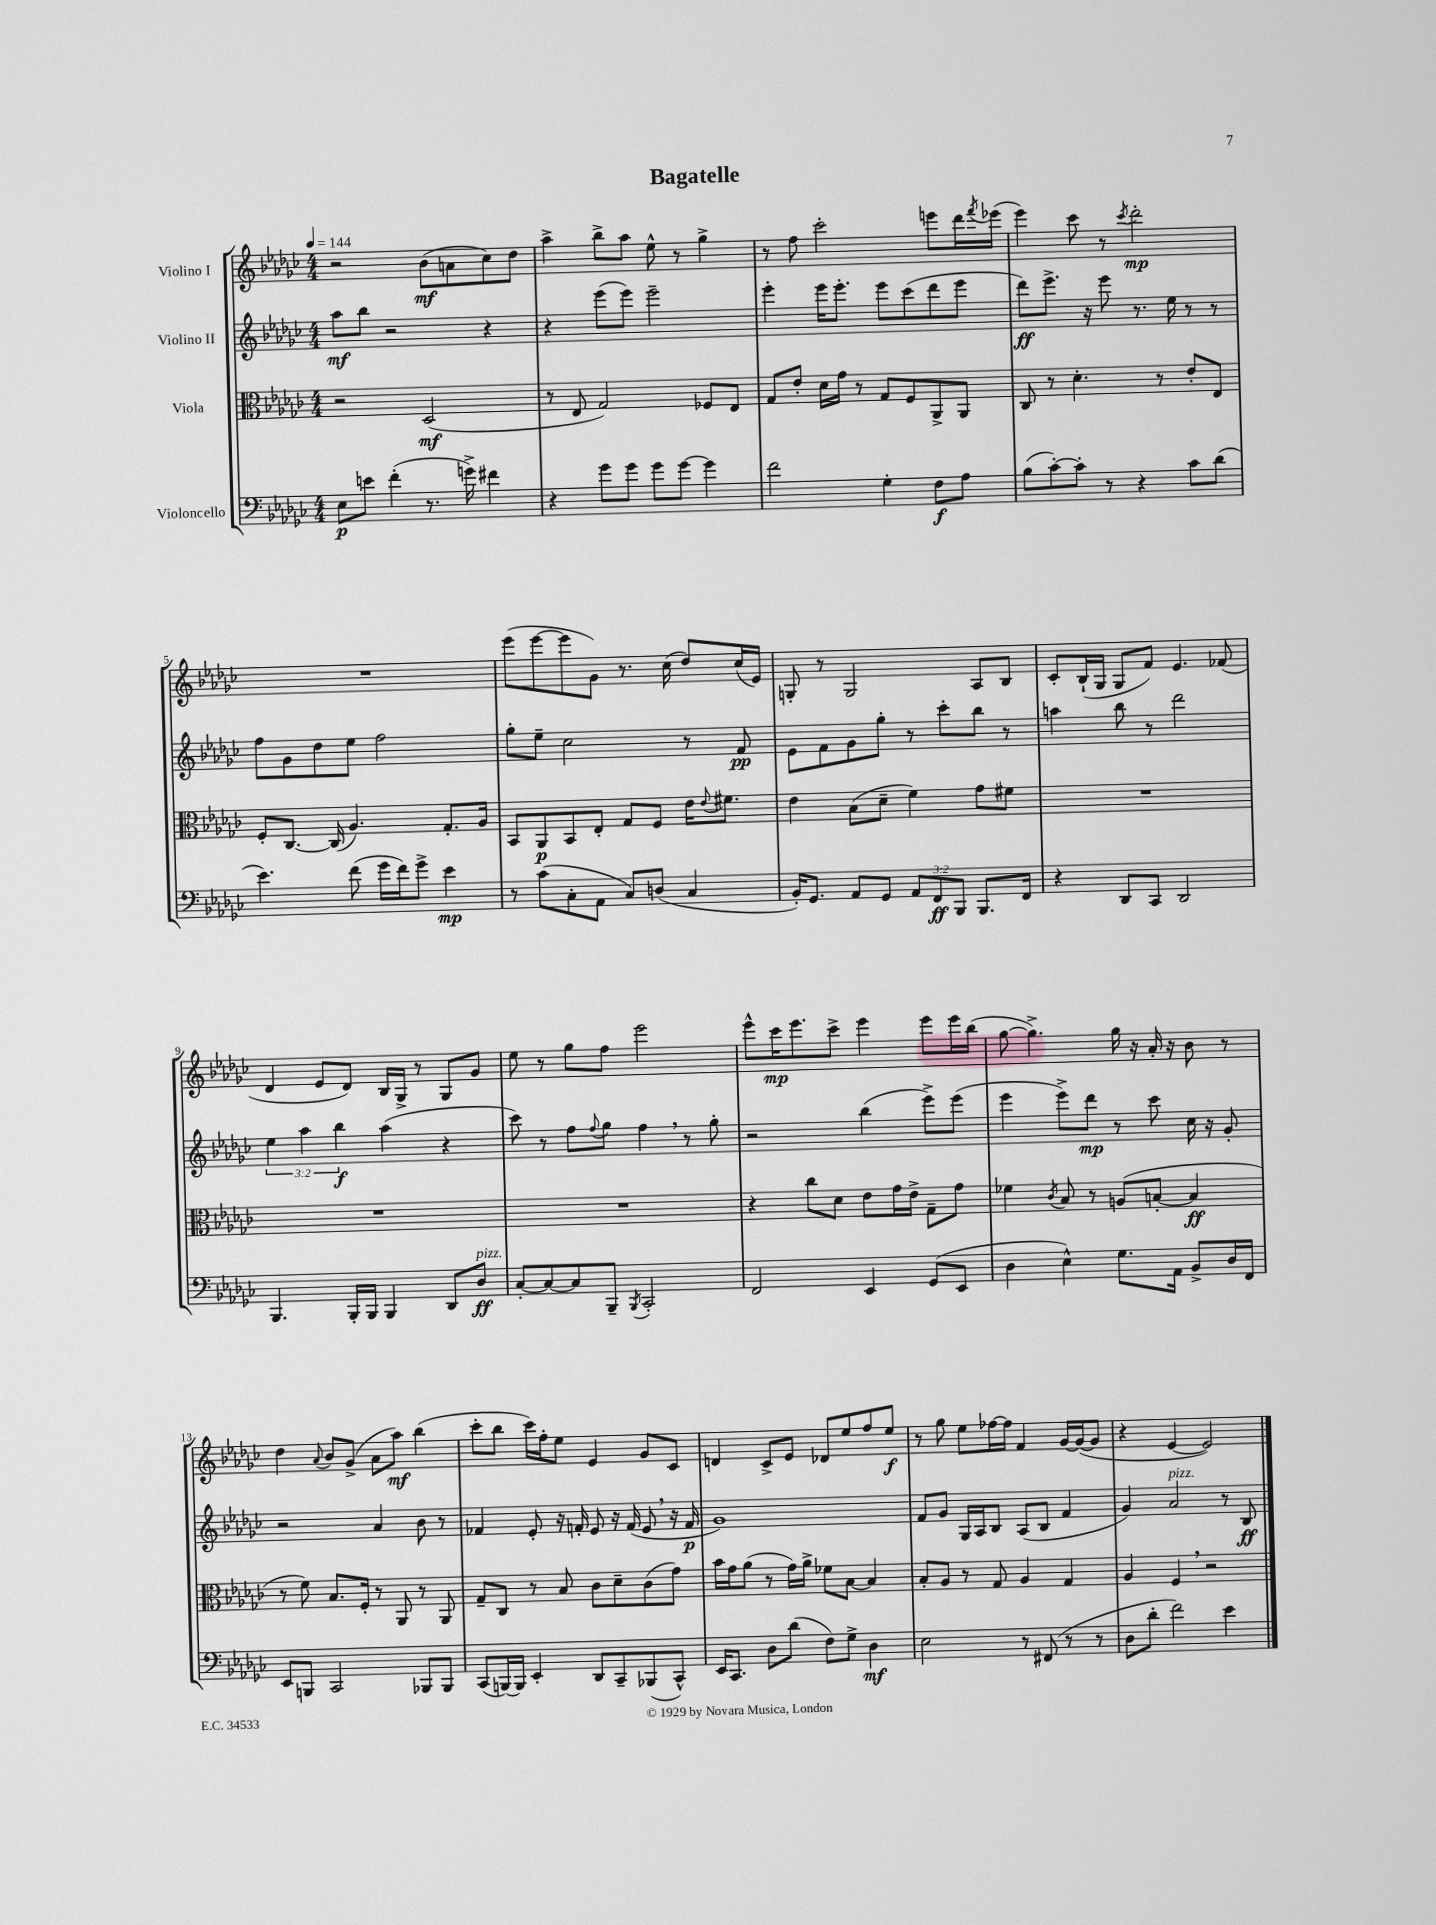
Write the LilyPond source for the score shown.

\header { title = "Bagatelle" }
<<
\new StaffGroup <<
\new Staff = "s0" \with { instrumentName = "Violino I" } {
    \clef treble \key ges \major \numericTimeSignature \time 4/4 \tempo 4 = 144
    r2 bes'8\mf( a'8 ces''8) des''8 |
    aes''4-> bes''8-> aes''8 ees''8-^ r8 ges''4-> |
    r8 f''8 ces'''2-. e'''8 des'''16 \acciaccatura { f'''8 } ees'''16( |
    ees'''4) ces'''8 r8 \acciaccatura { ces'''8 } des'''2-.\mp |
    R1 |
    ees'''8( ees'''8~ ees'''8 ges'8) r8. ces''16( des''8) ces''16( ees'16) |
    g8-. r8 g2 aes8 bes8 |
    ces'8-. bes16-!( ges16 ges8 f'8) ees'4. fes'8( |
    des'4 ees'8 des'8) bes16 ges16-> r8 ges8 ges'8 |
    ees''8 r8 ges''8 f''8 ees'''2 |
    ees'''8-^ ces'''16\mp ees'''8. ces'''8-> ees'''4 ees'''8 ees'''16 bes''16( |
    ges''8~ ges''4.->) ges''16 r16 aes'16-. r16 bes'8 r8 |
    des''4 \appoggiatura { aes'8 } bes'8 ges'8->( aes'8 aes''8\mf) bes''4( |
    ces'''8-. bes''8 ces'''16) f''16-. ees''8 ees'4 ges'8 ces'8 |
    d'4 ces'8-> ees'8 des'8 ees''8 f''8 ees''8\f |
    r8 ges''8 ees''8 fes''16~ fes''16 f'4 ges'16~ ges'16~( ges'8 |
    r4 ees'4~ ees'2) \bar "|." |
}
\new Staff = "s1" \with { instrumentName = "Violino II" } {
    \clef treble \key ges \major \numericTimeSignature \time 4/4 \override Staff.TupletNumber.text = #tuplet-number::calc-fraction-text
    aes''8\mf bes''8 r2 r4 |
    r4 ees'''8( ees'''8) ees'''2-- |
    ees'''4-. ees'''16 ees'''8.-. ees'''8 ces'''8( des'''8 ees'''8 |
    des'''8\ff) ees'''8.-> r16 ees'''8 r8. ees''16 r8 r8 |
    f''8 ges'8 des''8 ees''8 f''2 |
    ges''8-. ees''8-- ces''2 r8 f'8\pp |
    ees'8 f'8 ges'8 ges''8-. r8 ces'''8-. bes''8 r8 |
    a''4 bes''8 r8 des'''2 |
    \tuplet 3/2 { ees''4 aes''4 bes''4\f } aes''4( r4 |
    ces'''8) r8 f''8 \appoggiatura { f''8 } ges''8 f''4 \breathe r8 ges''8-. |
    r2 bes''4( ees'''8->) ees'''8( |
    ees'''4 ees'''8->) des'''8\mp r8 ces'''8 ces''16 r16 ges'8-. |
    r2 aes'4 bes'8 r8 |
    fes'4 ees'8-. r16 f'16-. ees'8 r16 f'16( ees'8 \breathe r16 f'16\p |
    ges'1) |
    f'8 ges'8 ges16 aes16 bes8 aes8( bes8 f'4 |
    ges'4) aes'2^\markup { \italic "pizz." } r8 bes8\ff \bar "|." |
}
\new Staff = "s2" \with { instrumentName = "Viola" } {
    \clef alto \key ges \major \numericTimeSignature \time 4/4
    r2 des2\mf( |
    r8 ees8 ges2) fes8 ees8 |
    ges8 ees'8-. des'16 ges'16 r8 ges8 f8 aes,8-> aes,8 |
    ces8 r8 des'4.-. r8 ees'8-. ees8 |
    f8-. ces8.~ ces16( aes4.) ges8.-. aes16 |
    bes,8 aes,8\p bes,8 ees8-. ges8 f8 ees'16 \appoggiatura { ees'8 } fis'8. |
    ees'4 bes8( des'8-- f'4) ges'8 fis'8 |
    R1 |
    R1 |
    R1 |
    r4 ces''8 des'8 ees'8 ges'16 ees'16-> ges8-- ges'8 |
    fes'4 \acciaccatura { ces'8 } bes8 r8 a8( b8~-. b4\ff |
    r8 f'8) bes8. f16-. r8 aes,8 r8 aes,8 |
    ges8-- ces8 r8 bes8 ces'8 des'8-- ces'8( ges'8) |
    bes'16 ges'16 aes'8( r8 ges'16) aes'16-> fes'8 bes8~ bes4 |
    bes8-. aes8 r8 ges8 aes4 ges4 |
    aes4 f4 \breathe r2 \bar "|." |
}
\new Staff = "s3" \with { instrumentName = "Violoncello" } {
    \clef bass \key ges \major \numericTimeSignature \time 4/4 \override Staff.TupletNumber.text = #tuplet-number::calc-fraction-text
    ees8\p e'8 f'4-.( r8. g'16->) fis'4 |
    r4 ges'8 ges'8 ges'8 ges'8~ ges'4 |
    f'2 ges4-. f8\f aes8 |
    bes8( ces'8~-.) ces'8-. r8 r4 ces'8 des'8( |
    ees'4.) f'8( ges'16 f'16) ges'8-> ees'4\mp |
    r8 ces'8( ces8-. aes,8 ces8) d8( ces4 |
    bes,16-.) ges,8. aes,8 ges,8 \tuplet 3/2 { aes,8 f,8\ff bes,,8 } bes,,8. f,16 |
    r4 des,8 ces,8 des,2 |
    bes,,4. bes,,16-. bes,,16 bes,,4 des,8 des8\ff^\markup { \italic "pizz." } |
    ces8~-. ces8~ ces8 bes,,8-- \acciaccatura { bes,,8 } ces,2-. |
    f,2 ees,4 ges,8( ees,8 |
    des4 ees4-^) ges8. aes,16 bes,8-> des16 f,16 |
    ees,8 b,,8 ces,2 bes,,8 bes,,8 |
    ces,8( b,,16~) b,,16 ees,4-. des,8 ces,8-- bes,,8( ces,8-^) |
    ees,16 ces,8. des8 des'8( f8) ges8-> des4\mf |
    ees2 r8 fis,8( r8 r8 |
    des8 des'8-. f'2) ees'4 \bar "|." |
}
>>
>>
